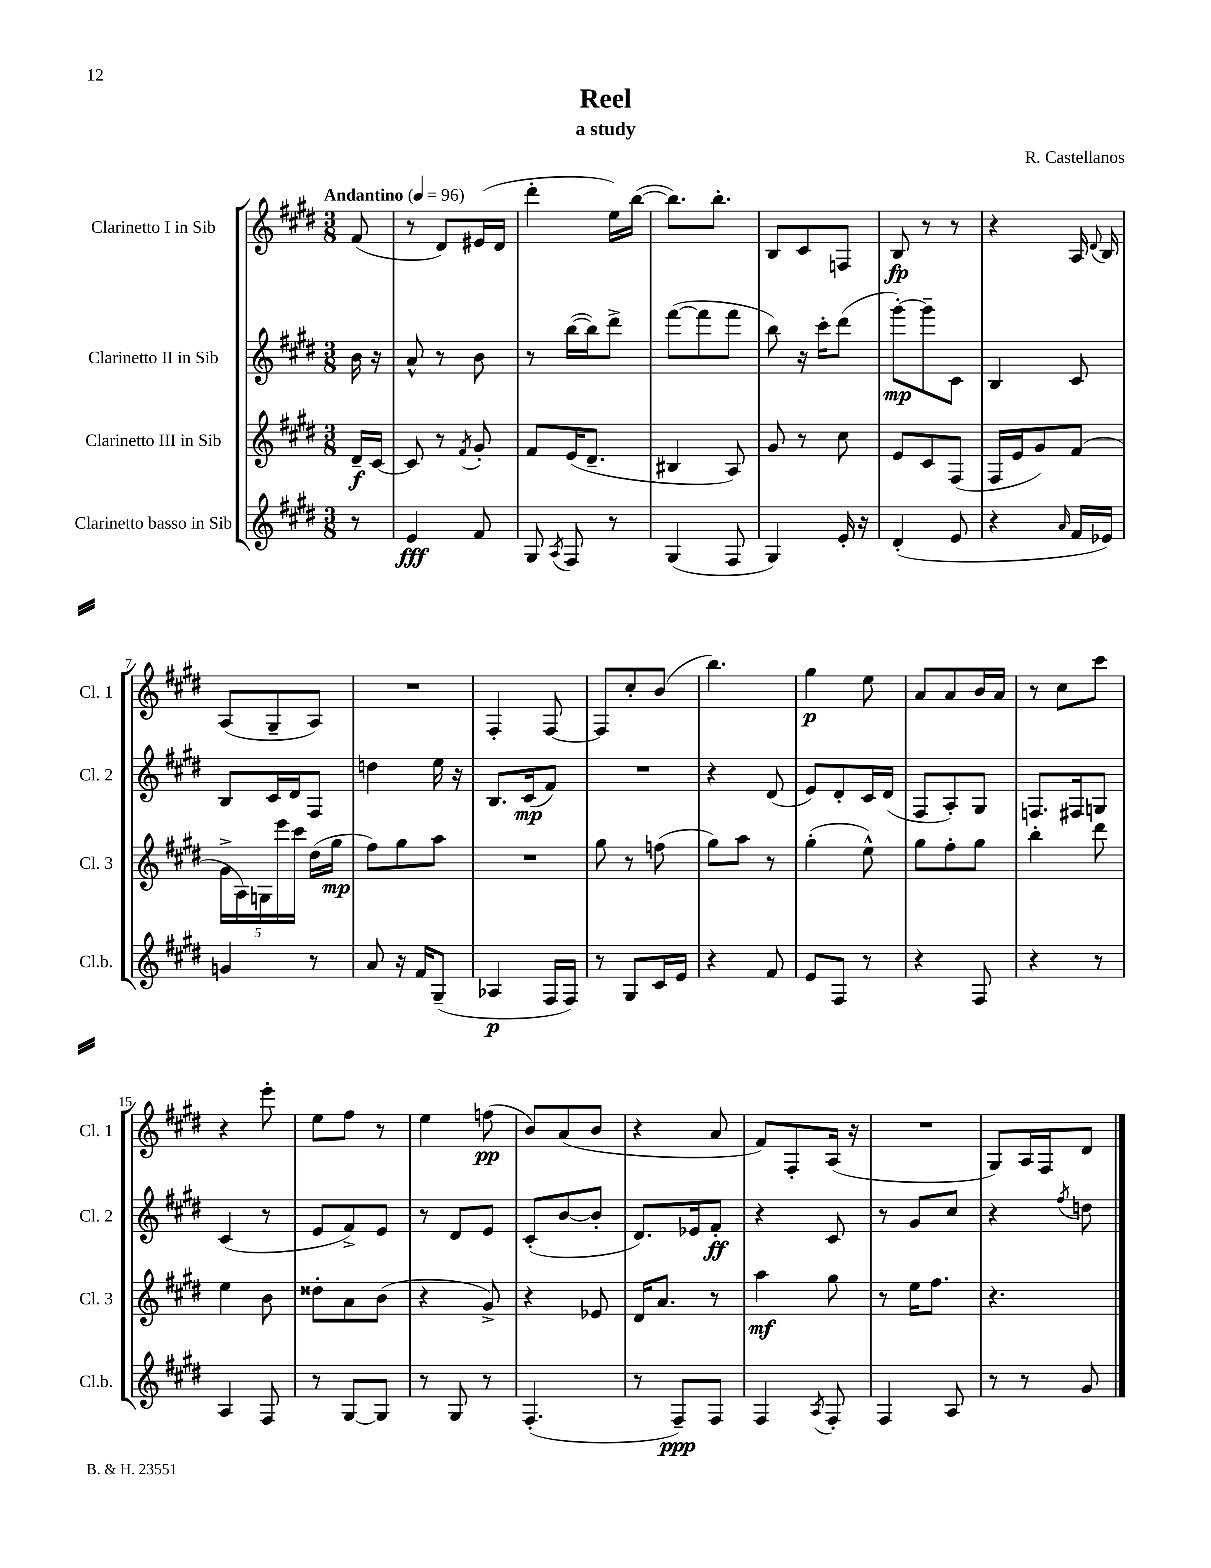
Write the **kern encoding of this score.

**kern	**dynam	**kern	**dynam	**kern	**dynam	**kern	**dynam
*part4	*part4	*part3	*part3	*part2	*part2	*part1	*part1
*staff4	*staff4	*staff3	*staff3	*staff2	*staff2	*staff1	*staff1
*I"Clarinetto basso in Sib	*	*I"Clarinetto III in Sib	*	*I"Clarinetto II in Sib	*	*I"Clarinetto I in Sib	*
*I'Cl.b.	*	*I'Cl. 3	*	*I'Cl. 2	*	*I'Cl. 1	*
*clefG2	*	*clefG2	*	*clefG2	*	*clefG2	*
*k[f#c#g#d#]	*	*k[f#c#g#d#]	*	*k[f#c#g#d#]	*	*k[f#c#g#d#]	*
*M3/8	*	*M3/8	*	*M3/8	*	*M3/8	*
*MM96	*	*MM96	*	*MM96	*	*MM96	*
=	=	=	=	=	=	=	=
!	!	!	!	!	!	!LO:TX:a:B:t=Andantino	!
8r	.	16d#~/LL	f	16b\	.	(8f#/	.
.	.	[16c#/JJ	.	16r	.	.	.
=1	=1	=1	=1	=1	=1	=1	=1
4e/	fff	8c#/]	.	8a^^/	.	8r	.
.	.	8r	.	8r	.	8d#/L)	.
.	.	8qf#/	.	.	.	.	.
8f#/	.	8g#'/	.	8b\	.	(16e#X/L	.
.	.	.	.	.	.	16d#/JJ	.
=2	=2	=2	=2	=2	=2	=2	=2
8G#/	.	8f#/L	.	8r	.	4ddd#'\	.
8qA/	.	.	.	.	.	.	.
8F#/	.	(16e/K	.	([16bb\LL	.	.	.
.	.	8.d#~/J	.	16bb\J])	.	.	.
8r	.	.	.	8ddd#^\J	.	16ee\LL)	.
.	.	.	.	.	.	([16bb\JJ	.
=3	=3	=3	=3	=3	=3	=3	=3
(4G#/	.	4B#X/	.	([8fff#\L	.	8.bb\L])	.
.	.	.	.	8fff#\]	.	.	.
.	.	.	.	.	.	8.bb'\J	.
8F#/	.	8A/)	.	8fff#\J	.	.	.
=4	=4	=4	=4	=4	=4	=4	=4
4G#/)	.	8g#/	.	8bb\)	.	8B/L	.
.	.	8r	.	16r	.	8c#/	.
.	.	.	.	16ccc#'\KL	.	.	.
16e'/	.	8cc#\	.	(8ddd#\J	.	8Fn/J	.
16r	.	.	.	.	.	.	.
=5	=5	=5	=5	=5	=5	=5	=5
(4d#'/	.	8e/L	.	[8ggg#'\L)	mp	8B/	fp
.	.	8c#/	.	8ggg#~\]	.	8r	.
8e/	.	(8F#/J	.	8c#\J	.	8r	.
=6	=6	=6	=6	=6	=6	=6	=6
4r	.	16F#/LL	.	4B/	.	4r	.
.	.	16e/J	.	.	.	.	.
.	.	8g#/)	.	.	.	.	.
16qqa/	.	.	.	.	.	.	.
16f#/LL	.	(8f#/J	.	8c#/	.	16A/	.
.	.	.	.	.	.	8qqd#/	.
16e-X/JJ)	.	.	.	.	.	16B/	.
!!LO:LB:g=z
=7	=7	=7	=7	=7	=7	=7	=7
4gn/	.	20g#^\LL	.	8B/L	.	(8A/L	.
.	.	20A\)	.	.	.	.	.
.	.	20Gn\	.	.	.	.	.
.	.	.	.	16c#/L	.	8G#~/	.
.	.	20eee\	.	.	.	.	.
.	.	.	.	16d#/J	.	.	.
.	.	20ccc#\JJ	.	.	.	.	.
8r	.	(16dd#\LL	.	8F#/J	.	8A/J)	.
.	.	16gg#\JJ	mp	.	.	.	.
=8	=8	=8	=8	=8	=8	=8	=8
8a/	.	8ff#\L)	.	4ddn\	.	4.r	.
16r	.	8gg#\	.	.	.	.	.
16f#/KL	.	.	.	.	.	.	.
(8G#~/J	.	8aa\J	.	16ee\	.	.	.
.	.	.	.	16r	.	.	.
=9	=9	=9	=9	=9	=9	=9	=9
4A-X/	p	4.r	.	8.B/L	.	4F#'/	.
.	.	.	.	(16c#/k	mp	.	.
16F#/LL	.	.	.	8f#/J)	.	[8F#/	.
16F#/JJ)	.	.	.	.	.	.	.
=10	=10	=10	=10	=10	=10	=10	=10
8r	.	8gg#\	.	4.r	.	8F#/L]	.
8G#/L	.	8r	.	.	.	8cc#'/	.
16c#/L	.	(8ffn\	.	.	.	(8b/J	.
16e/JJ	.	.	.	.	.	.	.
=11	=11	=11	=11	=11	=11	=11	=11
4r	.	8gg#\L)	.	4r	.	4.bb\)	.
.	.	8aa\J	.	.	.	.	.
8f#/	.	8r	.	(8d#/	.	.	.
=12	=12	=12	=12	=12	=12	=12	=12
8e/L	.	(4gg#'\	.	8e/L)	.	4gg#\	p
8F#/J	.	.	.	8d#'/	.	.	.
8r	.	8ee^^\)	.	16c#/L	.	8ee\	.
.	.	.	.	(16d#/JJ	.	.	.
=13	=13	=13	=13	=13	=13	=13	=13
4r	.	8gg#\L	.	8F#/L	.	8a/L	.
.	.	8ff#'\	.	8A'/)	.	8a/	.
8F#/	.	8gg#\J	.	8G#/J	.	16b/L	.
.	.	.	.	.	.	16a/JJ	.
=14	=14	=14	=14	=14	=14	=14	=14
4r	.	4bb'\	.	8.Fn/L	.	8r	.
.	.	.	.	.	.	8cc#\L	.
.	.	.	.	16F#X/k	.	.	.
8r	.	8ddd#\	.	8Gn/J	.	8ccc#\J	.
!!LO:LB:g=z
=15	=15	=15	=15	=15	=15	=15	=15
4A/	.	4ee\	.	(4c#/	.	4r	.
8F#/	.	8b\	.	8r	.	8eee'\	.
=16	=16	=16	=16	=16	=16	=16	=16
8r	.	8dd##X'\L	.	8e/L	.	8ee\L	.
[8G#/L	.	8a\	.	8f#^/)	.	8ff#\J	.
8G#/J]	.	(8b\J	.	8e/J	.	8r	.
=17	=17	=17	=17	=17	=17	=17	=17
8r	.	4r	.	8r	.	4ee\	.
8G#/	.	.	.	8d#/L	.	.	.
8r	.	8g#^/)	.	8e/J	.	(8ffn\	pp
=18	=18	=18	=18	=18	=18	=18	=18
(4.F#'/	.	4r	.	(8c#'/L	.	8b/L)	.
.	.	.	.	[8b/	.	(8a/	.
.	.	8e-X/	.	8b'/J]	.	8b/J	.
=19	=19	=19	=19	=19	=19	=19	=19
8r	.	16d#/KL	.	8.d#/L)	.	4r	.
.	.	8.a/J	.	.	.	.	.
8F#~/L)	ppp	.	.	.	.	.	.
.	.	.	.	16e-X/k	.	.	.
8F#/J	.	8r	.	8f#'/J	ff	8a/	.
=20	=20	=20	=20	=20	=20	=20	=20
4F#/	.	4aa\	mf	4r	.	8f#/L)	.
.	.	.	.	.	.	8F#'/	.
8qA/	.	.	.	.	.	.	.
8F#'/	.	8gg#\	.	8c#/	.	(16A/Jk	.
.	.	.	.	.	.	16r	.
=21	=21	=21	=21	=21	=21	=21	=21
4F#/	.	8r	.	8r	.	4.r	.
.	.	16ee\KL	.	8g#/L	.	.	.
.	.	8.ff#\J	.	.	.	.	.
8A/	.	.	.	8cc#/J	.	.	.
=22	=22	=22	=22	=22	=22	=22	=22
8r	.	4.r	.	4r	.	8G#/L)	.
8r	.	.	.	.	.	16A/L	.
.	.	.	.	.	.	16F#/J	.
.	.	.	.	8qff#/	.	.	.
8g#/	.	.	.	8ddn\	.	8d#/J	.
==	==	==	==	==	==	==	==
*-	*-	*-	*-	*-	*-	*-	*-
